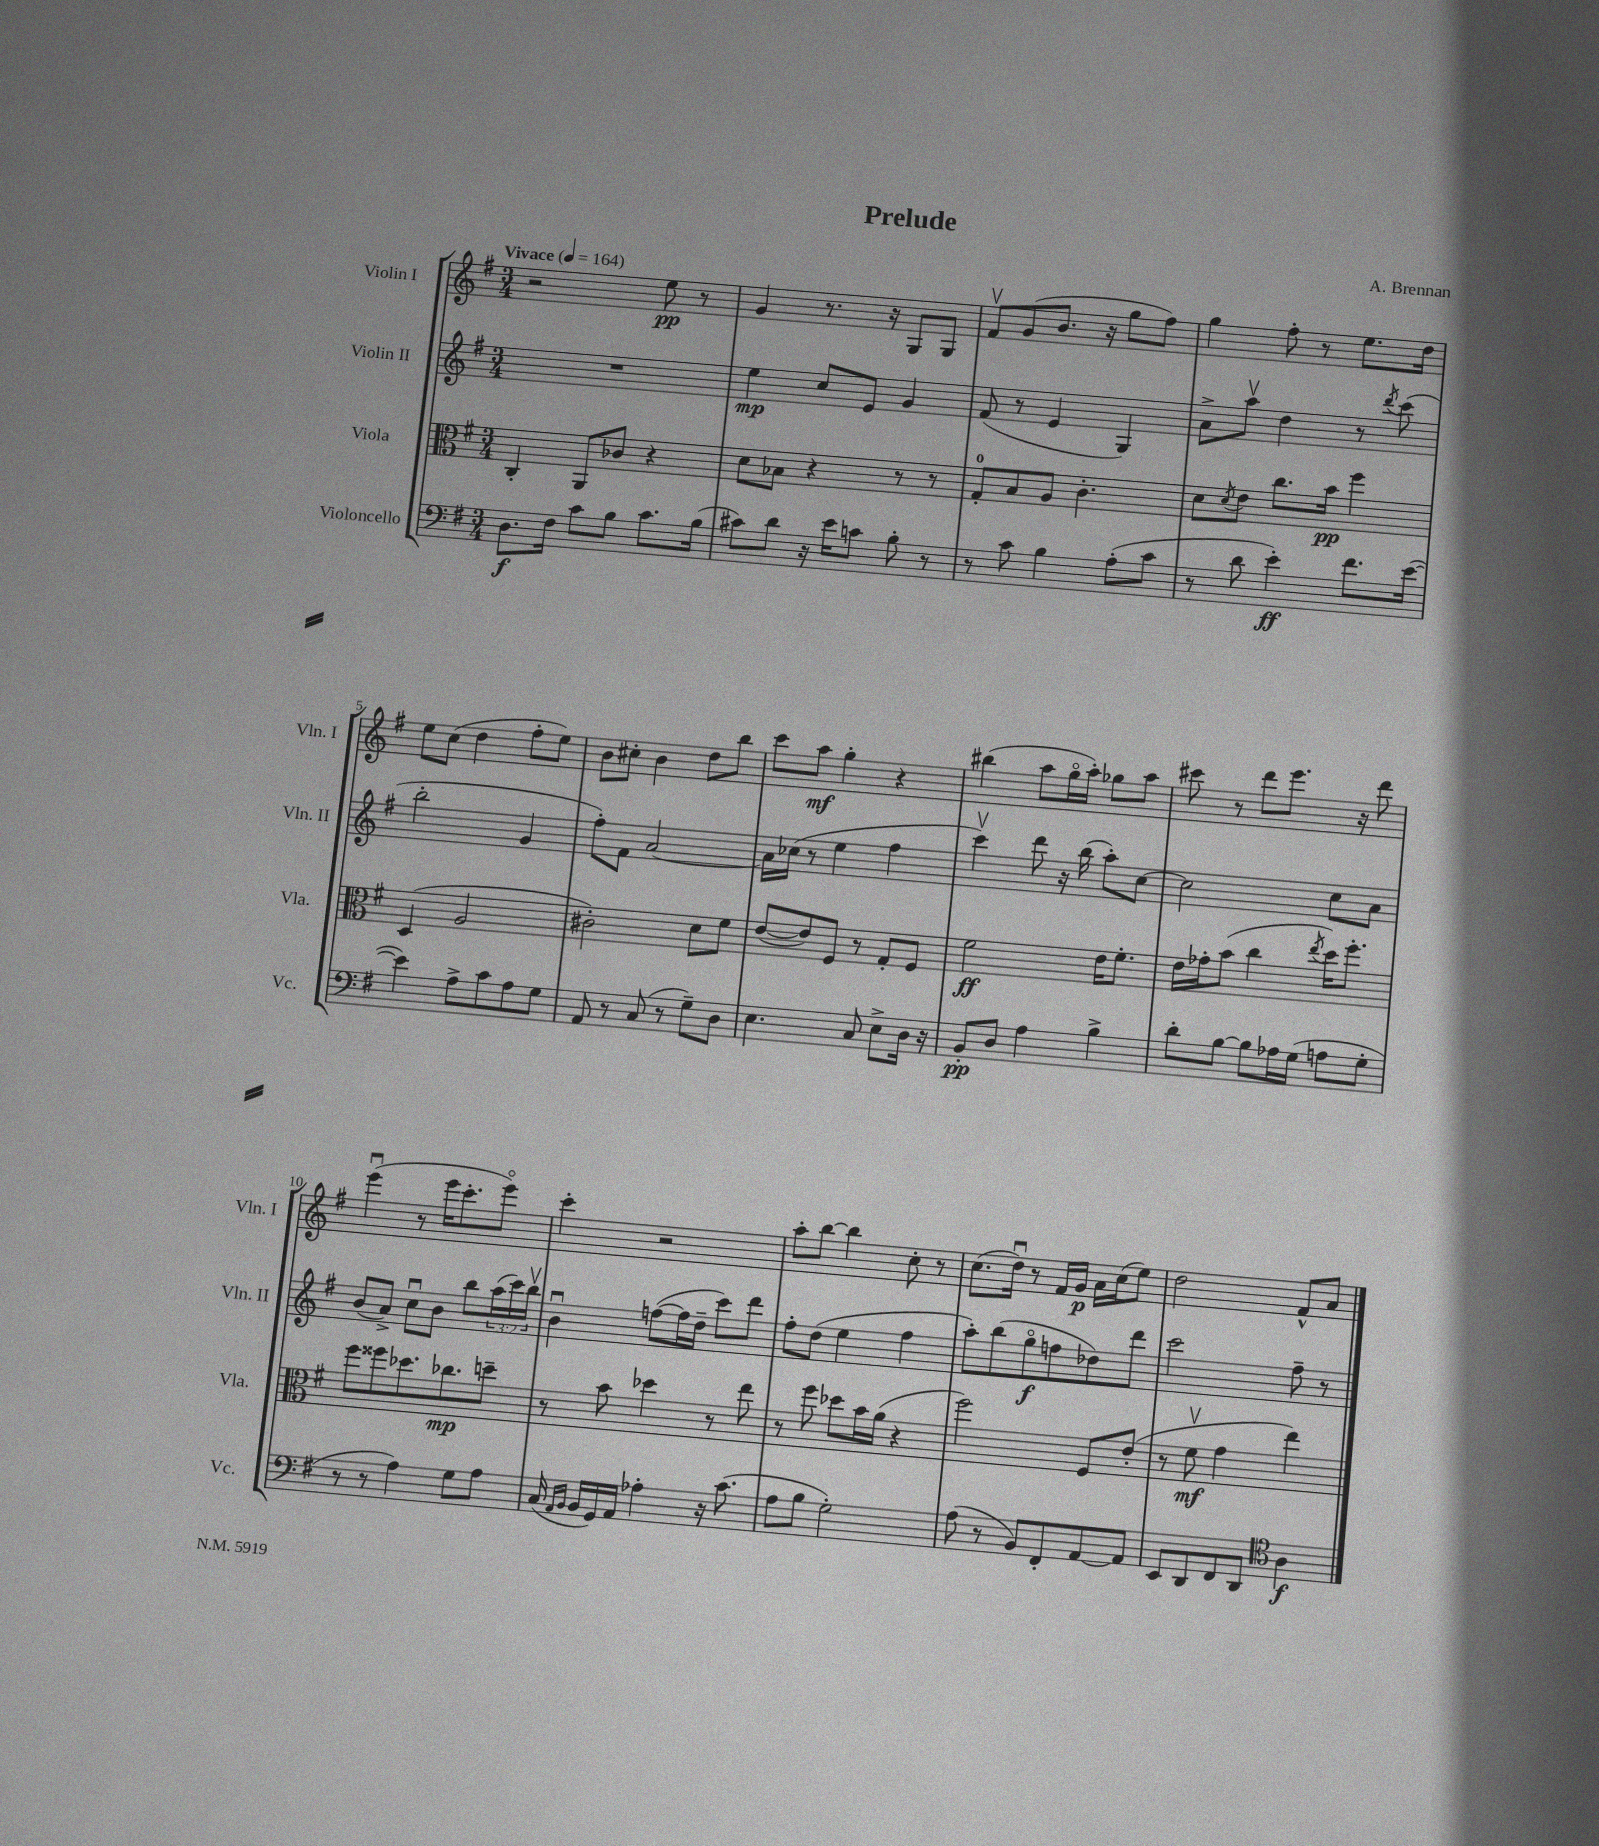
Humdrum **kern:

**kern	**kern	**kern	**kern
*staff4	*staff3	*staff2	*staff1
*clefF4	*clefC3	*clefG2	*clefG2
*k[f#]	*k[f#]	*k[f#]	*k[f#]
*M3/4	*M3/4	*M3/4	*M3/4
*MM164	*MM164	*MM164	*MM164
8.D\L	4C'/	2.r	2r
16F#\Jk	.	.	.
8c\L	8AA/L	.	.
8B\J	8c-/J	.	.
8.c\L	4r	.	8ee\
.	.	.	8r
(16B\Jk	.	.	.
=	=	=	=
8c#\L)	8d\L	4ee\	4g/
8d\J	8B-\J	.	.
16r	4r	8cc/L	8.r
16e\LK	.	.	.
8c\J	.	8e/J	.
.	.	.	16r
8B'\	8r	4g/	8G/L
8r	8r	.	8G/J
=	=	=	=
8r	8G'/L	(8f#/	8f#v/L
8c\	8B/	8r	(8g/
4B\	8A/J	4e/	8.b/J
.	4.c'\	.	.
.	.	.	16r
(8A'\L	.	4G/)	8gg\L
8c\J	.	.	8ff#\J)
=	=	=	=
8r	8d\L	8a^\L	4gg\
.	8qd/	.	.
8d\	8e\J	8aav\J	.
4e'\)	8.cc\L	4dd\	8ff#'\
.	.	.	8r
.	16b\Jk	.	.
8.f#\L	4ff#\	8r	8.ee\L
.	.	8qddd/	.
.	.	(8ccc\	.
([16e\Jk	.	.	16dd\Jk
=	=	=	=
4e\])	(4D/	2bb'\	8ee\L
.	.	.	(8cc\J
8A^\L	2A/	.	4dd\
8c\	.	.	.
8A\	.	4g/	8ff#'\L
8G\J	.	.	8ee\J)
=	=	=	=
8AA/	2c#'\)	8ff#'\L)	8b\L
8r	.	8f#\J	8cc#'\J
(8C/	.	[2a/	4b\
8r	.	.	.
8G~\L)	8d\L	.	8dd\L
8D\J	8f#\J	.	8bb\J
=	=	=	=
4.E\	([8e/L	16a\]LL	8ccc\L
.	.	(16cc-\JJ	.
.	8e/])	8r	8aa\J
.	8F#/J	4ee\	4gg'\
8C/	8r	.	.
8E^\L	8G'/L	4ff#\	4r
16D\Jk	8F#/J	.	.
16r	.	.	.
=	=	=	=
8BB'/L	2f#\	4cccv\)	(4bb#\
8D/J	.	.	.
4A\	.	8ddd\	8aa\L
.	.	16r	16ggo\L
.	.	(16bb\	16aa'\JJ)
4B^\	16e\LK	8aa'\L)	8gg-\L
.	8.f#'\J	.	.
.	.	[8cc\J	8aa\J
=	=	=	=
8d'\L	16e\LL	2cc\]	8ccc#\
.	16g-'\J	.	.
[8B\J	(8b\J	.	8r
8B\]L	4cc\	.	8ddd\L
16A-\L	.	.	8.eee\J
(16G\JJ	.	.	.
.	8qee/	.	.
8A\L	16dd\LK)	8cc\L	.
.	8.ff#'\J	.	16r
8G'\J	.	8a\J	8ddd\
=	=	=	=
8r	8ff#\L	(8b/L	(4eeeu\
8r	8ff##\	8a^/J)	.
4A\)	8.dd-\	8ccu\L	8r
.	.	8b\J	16eee\LK
.	8.cc-\	.	8.ccc'\
8G\L	.	8bb\L	.
8A\J	8dd~\J	(24aa\L	8eeeo\J)
.	.	24ccc\)	.
.	.	24bbv\JJ	.
=	=	=	=
(16C/	8r	4bu\	4ccc'\
16qqAA/LL	.	.	.
16qqBB/JJ	.	.	.
16BB/LL	.	.	.
16GG/)	8b\	.	.
16AA/JJ	.	.	.
4A-'\	4dd-\	([8ff\L	2r
.	.	16ff\]L	.
.	.	16dd~\JJ	.
16r	8r	8ccc\L)	.
(8.c\	.	.	.
.	8ee\	8ddd\J	.
=	=	=	=
8A\L	8r	8ff#'\L	8aa'\L
8B\J	8ff#\	(8dd\J	[8bb\J
2G'\)	8dd-\L	4ee\	4bb\]
.	16b\L	.	.
.	(16a\JJ	.	.
.	4r	4ff#\	8cc'\
.	.	.	8r
=	=	=	=
(8A\	2ff#\)	8aa'\L)	(8.cc\L
8r	.	(8bb\	.
.	.	.	16ddu\Jk)
8BB/L)	.	8ggo\	8r
8FF#'/	.	8ff\	16f#/LL
.	.	.	16g/JJ
[8AA/	8F#/L	8dd-\)	16a\LL
.	.	.	(16cc\J
8AA/]J	(8e'/J	8ddd\J	8ee\J)
=	=	=	=
8EE/L	8r	2ccc\	2dd\
8DD/	8f#v\	.	.
8FF#/	4g\	.	.
8DD/J	.	.	.
*clefC4	*	*	*
4A\	4ee\)	8ff#~\	8f#^^/L
.	.	8r	8a/J
==	==	==	==
*-	*-	*-	*-
